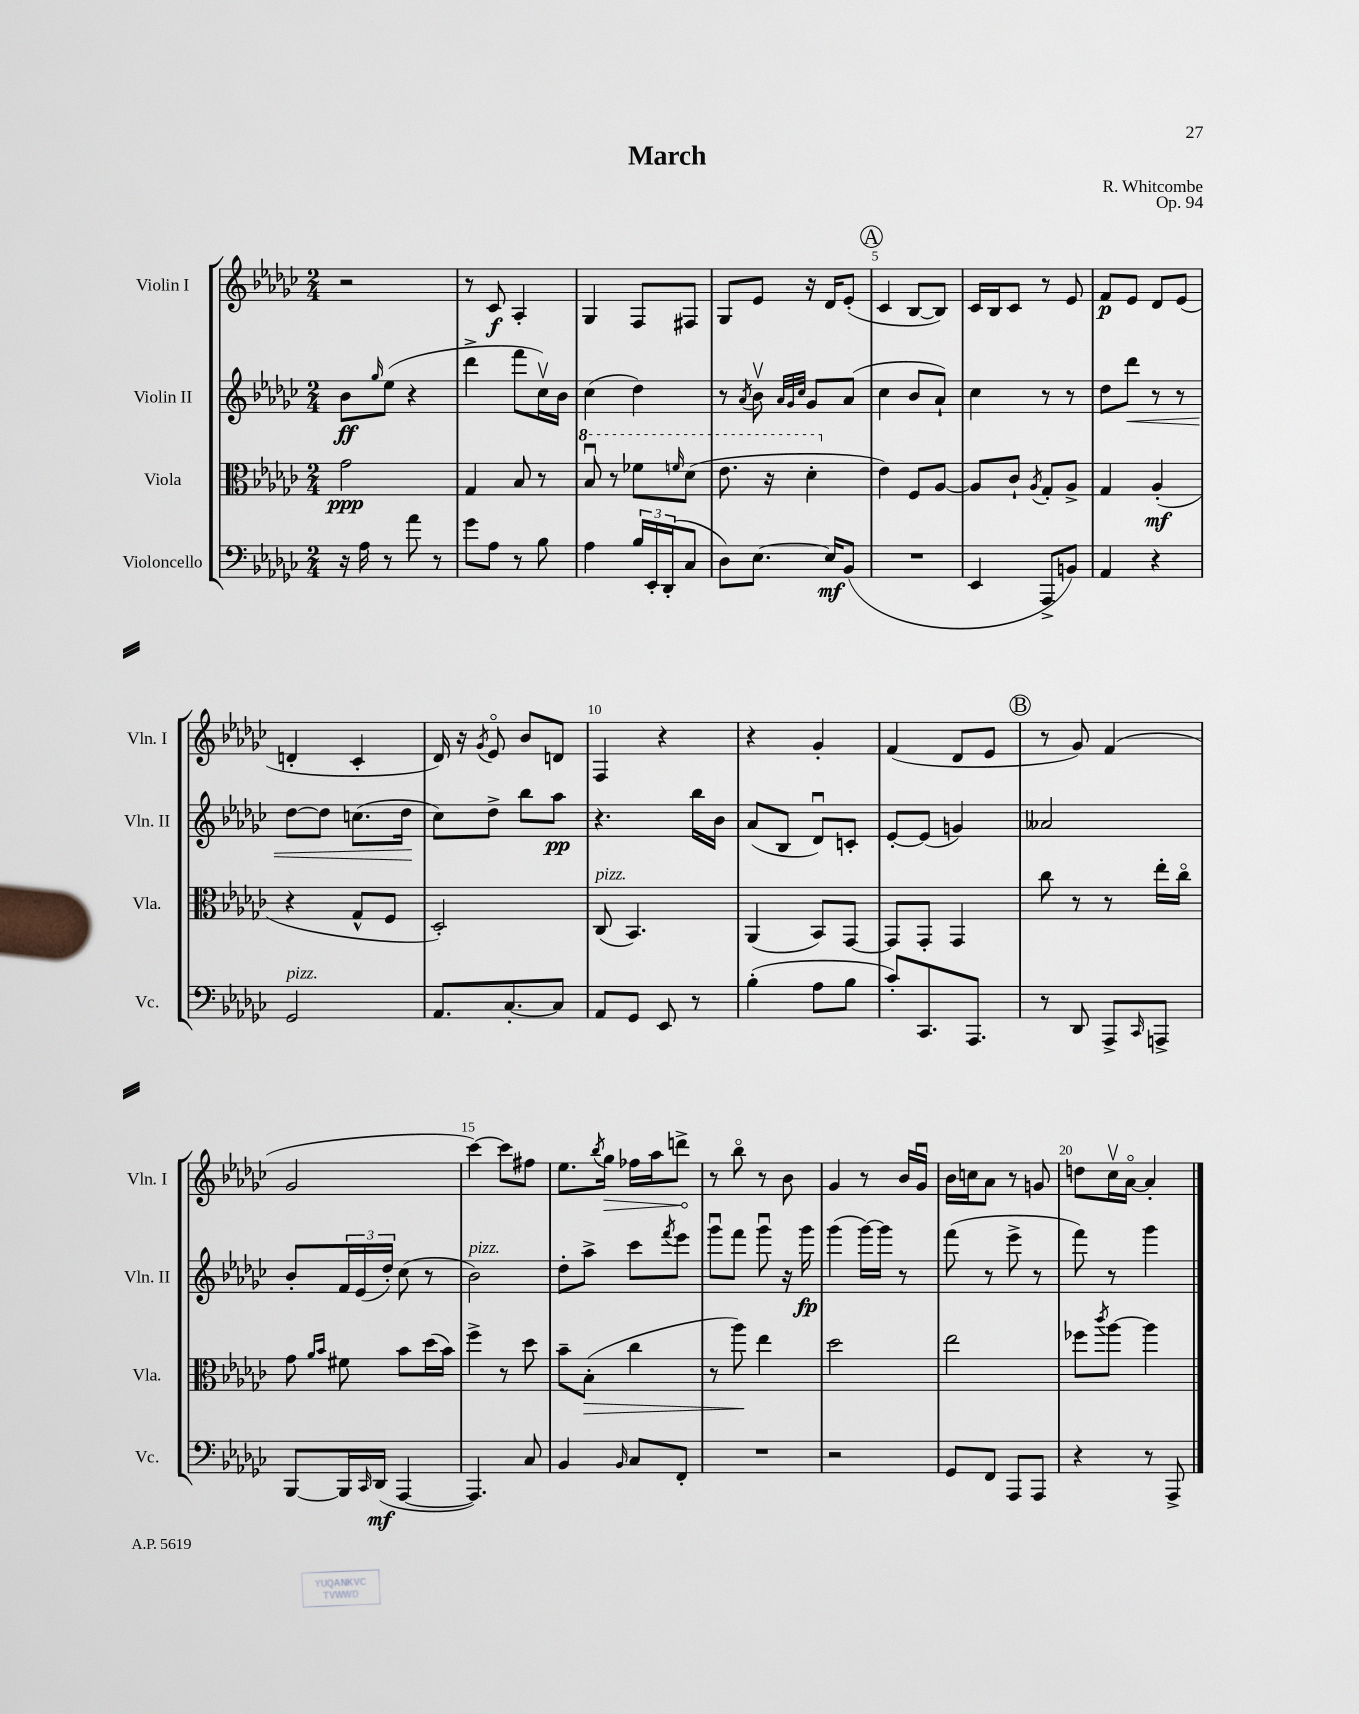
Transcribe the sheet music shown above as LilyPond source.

\header { title = "March" composer = "R. Whitcombe" opus = "Op. 94" }
<<
\new StaffGroup <<
\new Staff = "s0" \with { instrumentName = "Violin I" shortInstrumentName = "Vln. I" } {
    \clef treble \key ges \major \numericTimeSignature \time 2/4
    r2 |
    r8 ces'8\f aes4-. |
    ges4 f8 fis8 |
    ges8 ees'8 r16 des'16 ees'8-.( |
    \mark \markup { \circle "A" } ces'4 bes8~ bes8) |
    ces'16 bes16 ces'8 r8 ees'8 |
    f'8\p ees'8 des'8 ees'8( |
    d'4-. ces'4-. |
    des'16) r16 \acciaccatura { ges'8 } ees'8\flageolet bes'8 d'8 |
    f4 r4 |
    r4 ges'4-. |
    f'4( des'8 ees'8 |
    \mark \markup { \circle "B" } r8 ges'8) f'4( |
    ges'2 |
    ces'''4~) ces'''8 fis''8 |
    ees''8. \acciaccatura { bes''8 } \once \override Hairpin.circled-tip = ##t ges''16\> fes''16 aes''16 d'''8->\! |
    r8 bes''8\flageolet r8 bes'8 |
    ges'4 r8 bes'16 ges'16\downbow |
    bes'16 c''16 aes'8 r8 g'8 |
    d''8 ces''16\upbow aes'16~\flageolet aes'4-. \bar "|." |
}
\new Staff = "s1" \with { instrumentName = "Violin II" shortInstrumentName = "Vln. II" } {
    \clef treble \key ges \major \numericTimeSignature \time 2/4
    bes'8\ff \grace { ges''16 } ees''8( r4 |
    des'''4-> f'''8 ces''16\upbow) bes'16 |
    ces''4( des''4) |
    r8 \acciaccatura { aes'8 } bes'8\upbow \grace { aes'32 ges'32 ces''32 } ges'8 aes'8( |
    \mark \markup { \circle "A" } ces''4 bes'8 aes'8-!) |
    ces''4 r8 r8 |
    des''8 des'''8\< r8 r8 |
    des''8~ des''8 c''8.( des''16\! |
    ces''8) des''8-> bes''8 aes''8\pp |
    r4. bes''16 bes'16 |
    aes'8( bes8 des'8\downbow) c'8-. |
    ees'8~-. ees'8( g'4) |
    \mark \markup { \circle "B" } aeses'2 |
    bes'8-. \tuplet 3/2 { f'16 ees'16( des''16-.) } ces''8( r8 |
    bes'2^\markup { \italic "pizz." }) |
    des''8-. aes''8-> ces'''8 \acciaccatura { f'''8 } ees'''8 |
    ges'''8\downbow f'''8 ges'''8\downbow r16 ges'''16\fp |
    ges'''4( ges'''16~) ges'''16 r8 |
    f'''8( r8 ees'''8-> r8 |
    f'''8) r8 ges'''4 \bar "|." |
}
\new Staff = "s2" \with { instrumentName = "Viola" shortInstrumentName = "Vla." } {
    \clef alto \key ges \major \numericTimeSignature \time 2/4
    ges'2\ppp |
    ges4 bes8 r8 |
    \ottava #1 bes'8\downbow r8 fes''8 \grace { f''16 } des''8( |
    ees''8. r16 des''4-. \ottava #0 |
    \mark \markup { \circle "A" } ees'4) f8 aes8~ |
    aes8 ces'8-! \acciaccatura { aes8 } ges8-. aes8-> |
    ges4 aes4-.\mf( |
    r4 ges8-^ f8 |
    des2-.) |
    ces8^\markup { \italic "pizz." }( bes,4.) |
    aes,4( bes,8) ges,8~ |
    ges,8 ges,8-. ges,4 |
    \mark \markup { \circle "B" } ces''8 r8 r8 ees''16-. ces''16\flageolet |
    ges'8 \grace { aes'16 bes'16 } fis'8 bes'8 des''16( bes'16) |
    f''4-> r8 des''8 |
    bes'8-- bes8-.\>( ces''4 |
    r8 aes''8\!) ees''4 |
    des''2 |
    ees''2 |
    fes''8 \acciaccatura { ces'''8 } aes''8~ aes''4 \bar "|." |
}
\new Staff = "s3" \with { instrumentName = "Violoncello" shortInstrumentName = "Vc." } {
    \clef bass \key ges \major \numericTimeSignature \time 2/4
    r16 aes16 r8 aes'8 r8 |
    ges'8 aes8 r8 bes8 |
    aes4 \tuplet 3/2 { bes16 ees,16-. des,16-.( } ces8 |
    des8) ees8.~ ees16\mf bes,8( |
    \mark \markup { \circle "A" } R2 |
    ees,4 aes,,8-> b,8) |
    aes,4 r4 |
    ges,2^\markup { \italic "pizz." } |
    aes,8. ces8.~-. ces8 |
    aes,8 ges,8 ees,8 r8 |
    bes4-.( aes8 bes8 |
    ces'8-.) ces,8. aes,,8. |
    \mark \markup { \circle "B" } r8 des,8 aes,,8-> \grace { ces,16 } a,,8-> |
    bes,,8~ bes,,16 \grace { ces,16 } des,16\mf( aes,,4~ |
    aes,,4.) ces8 |
    bes,4 \grace { bes,16 } ces8 f,8-. |
    R2 |
    r2 |
    ges,8 f,8 aes,,8 aes,,8 |
    r4 r8 aes,,8-> \bar "|." |
}
>>
>>
\layout { \context { \Score \override BarNumber.break-visibility = ##(#f #t #t) barNumberVisibility = #(every-nth-bar-number-visible 5) } }
